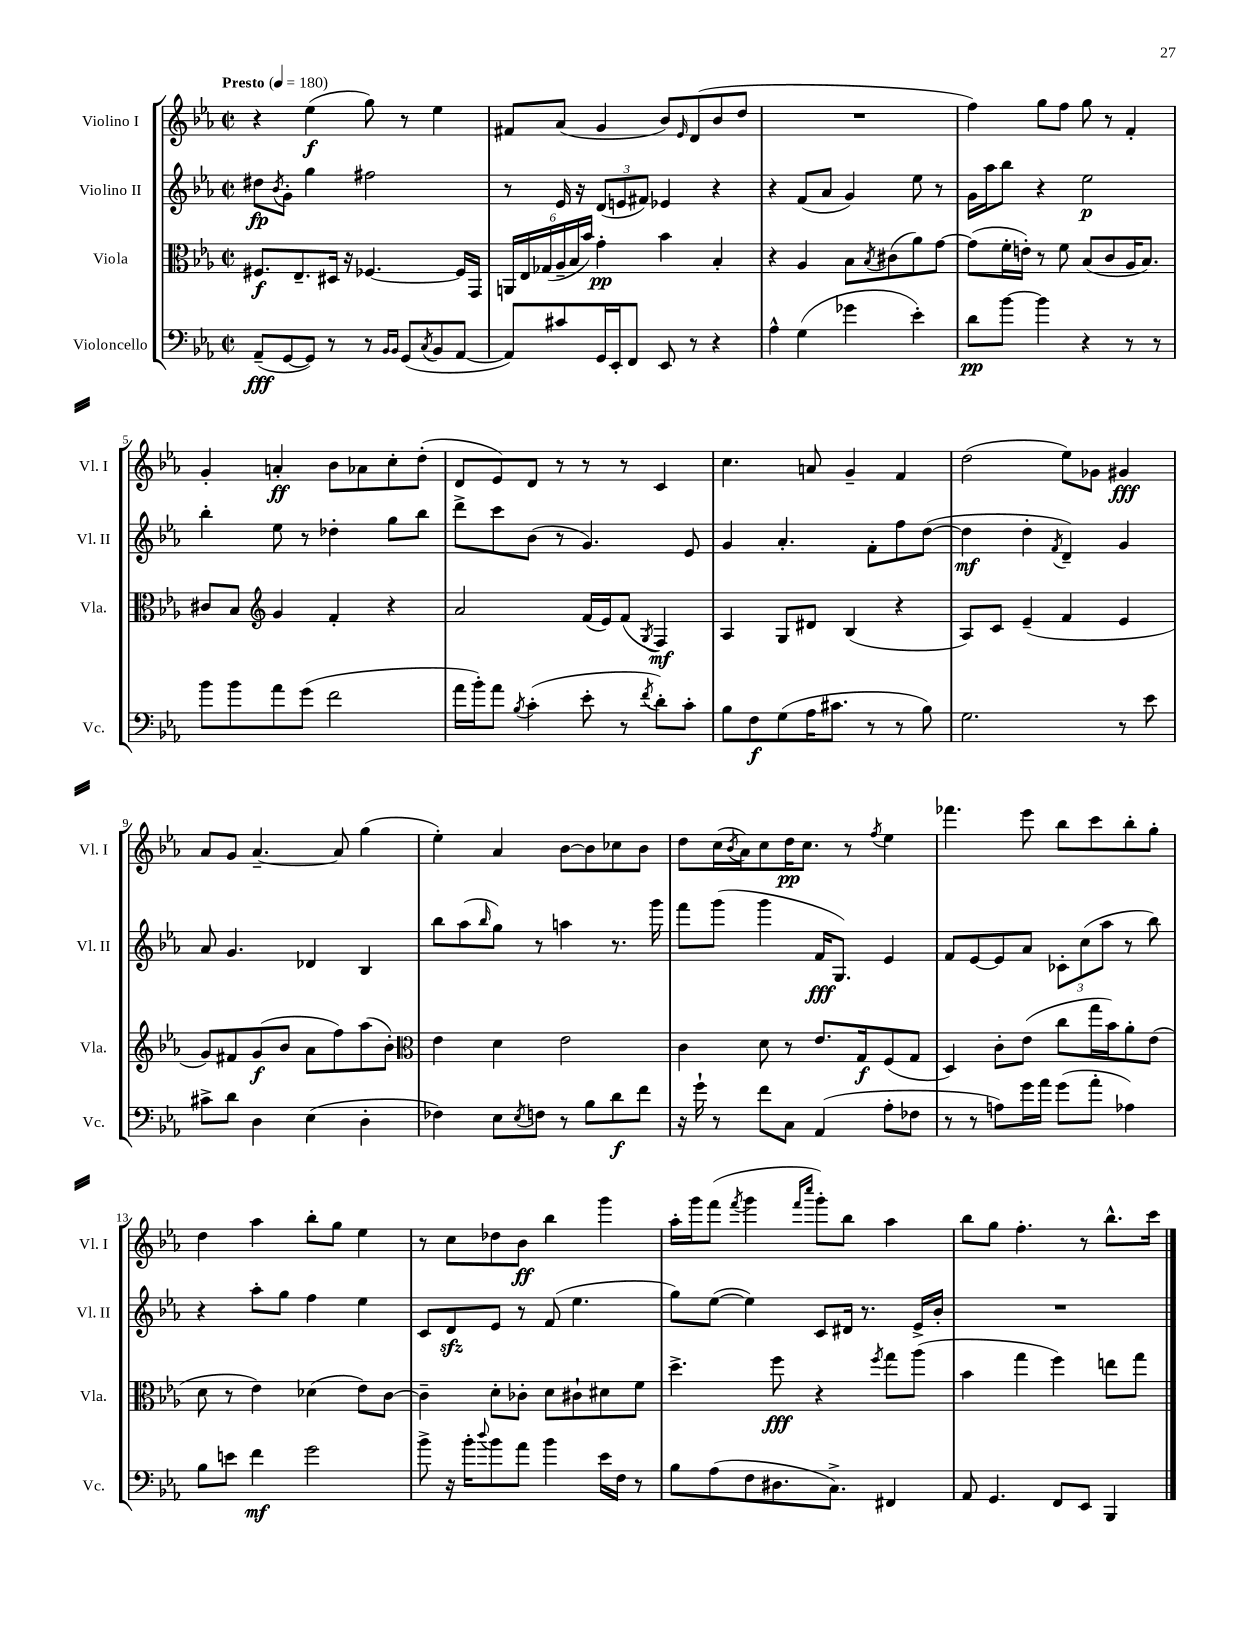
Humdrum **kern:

**kern	**dynam	**kern	**dynam	**kern	**dynam	**kern	**dynam
*part4	*part4	*part3	*part3	*part2	*part2	*part1	*part1
*staff4	*staff4	*staff3	*staff3	*staff2	*staff2	*staff1	*staff1
*I"Violoncello	*	*I"Viola	*	*I"Violino II	*	*I"Violino I	*
*I'Vc.	*	*I'Vla.	*	*I'Vl. II	*	*I'Vl. I	*
*clefF4	*	*clefC3	*	*clefG2	*	*clefG2	*
*k[b-e-a-]	*	*k[b-e-a-]	*	*k[b-e-a-]	*	*k[b-e-a-]	*
*M2/2	*	*M2/2	*	*M2/2	*	*M2/2	*
*met(c|)	*	*met(c|)	*	*met(c|)	*	*met(c|)	*
*MM180	*	*MM180	*	*MM180	*	*MM180	*
=1	=1	=1	=1	=1	=1	=1	=1
!	!	!	!	!	!	!LO:TX:a:B:t=Presto	!
(8AA-~/L	fff	8.F#X/L	f	8dd#X\L	fp	4r	.
.	.	.	.	8qb-/	.	.	.
[8GG/	.	.	.	8g'\J	.	.	.
.	.	8.E-~/	.	.	.	.	.
8GG/J])	.	.	.	4gg\	.	(4ee-\	f
8r	.	16D#X/Jk	.	.	.	.	.
.	.	16r	.	.	.	.	.
8r	.	[4.F-X/	.	2ff#X\	.	8gg\)	.
16qqBB-/LL	.	.	.	.	.	.	.
16qqBB-/JJ	.	.	.	.	.	.	.
(8GG/L	.	.	.	.	.	8r	.
8qC/	.	.	.	.	.	.	.
8BB-/	.	.	.	.	.	4ee-\	.
[8AA-/J	.	16F-/LL]	.	.	.	.	.
.	.	16GG/JJ	.	.	.	.	.
=2	=2	=2	=2	=2	=2	=2	=2
8AA-/L])	.	24AAn/LL	.	8r	.	8f#X/L	.
.	.	24E-/	.	.	.	.	.
.	.	(24G-X/	.	.	.	.	.
8c#X/	.	24A-~/	.	16e-/	.	(8a-/J	.
.	.	24B-/	.	.	.	.	.
.	.	.	.	16r	.	.	.
.	.	24b-/JJ)	.	.	.	.	.
16GG/L	.	4g'\	pp	(12d/L	.	4g/	.
16EE-'/J	.	.	.	.	.	.	.
.	.	.	.	12en/	.	.	.
8FF/J	.	.	.	.	.	.	.
.	.	.	.	12f#X/J)	.	.	.
8EE-/	.	4b-\	.	4e-X/	.	8b-/L)	.
.	.	.	.	.	.	16qqe-/	.
8r	.	.	.	.	.	(8d/	.
4r	.	4B-'/	.	4r	.	8b-/	.
.	.	.	.	.	.	8dd/J	.
=3	=3	=3	=3	=3	=3	=3	=3
4A-^^\	.	4r	.	4r	.	1r	.
(4G\	.	4A-/	.	(8f/L	.	.	.
.	.	.	.	8a-/J	.	.	.
4g-X\	.	8B-\L	.	4g/)	.	.	.
.	.	8qB-/	.	.	.	.	.
.	.	(8c#X\	.	.	.	.	.
4e-'\)	.	8a-\)	.	8ee-\	.	.	.
.	.	[8g\J	.	8r	.	.	.
=4	=4	=4	=4	=4	=4	=4	=4
8d\L	pp	(8g\L]	.	16g\LL	.	4ff\)	.
.	.	.	.	16aa-\J	.	.	.
[8b-\J	.	16f'\L	.	8bb-\J	.	.	.
.	.	16en'\JJ)	.	.	.	.	.
4b-\]	.	8r	.	4r	.	8gg\L	.
.	.	8f\	.	.	.	8ff\J	.
4r	.	(8B-/L	.	2ee-\	p	8gg\	.
.	.	8c/	.	.	.	8r	.
8r	.	16A-/K	.	.	.	4f'/	.
.	.	8.B-/J)	.	.	.	.	.
8r	.	.	.	.	.	.	.
!!LO:LB:g=z
=5	=5	=5	=5	=5	=5	=5	=5
8b-\L	.	8c#X/L	.	4bb-'\	.	4g'/	.
8b-\	.	8B-/J	.	.	.	.	.
*	*	*clefG2	*	*	*	*	*
8a-\	.	4g/	.	8ee-\	.	4an'/	ff
(8g\J	.	.	.	8r	.	.	.
2f\	.	4f'/	.	4dd-X'\	.	8b-\L	.
.	.	.	.	.	.	8a-X\	.
.	.	4r	.	8gg\L	.	8cc'\	.
.	.	.	.	8bb-\J	.	(8dd'\J	.
=6	=6	=6	=6	=6	=6	=6	=6
16a-\LL	.	2a-/	.	8ddd^\L	.	8d/L	.
16b-'\J)	.	.	.	.	.	.	.
8a-\J	.	.	.	8ccc\	.	8e-/)	.
8qB-/	.	.	.	.	.	.	.
(4c'\	.	.	.	(8b-\J	.	8d/J	.
.	.	.	.	8r	.	8r	.
8e-'\	.	(16f/LL	.	4.g/)	.	8r	.
.	.	16e-/J)	.	.	.	.	.
8r	.	(8f/J	.	.	.	8r	.
8qf/	.	8qG/	.	.	.	.	.
8d'\L)	.	4F/)	mf	.	.	4c/	.
8c'\J	.	.	.	8e-/	.	.	.
=7	=7	=7	=7	=7	=7	=7	=7
8B-\L	.	4A-/	.	4g/	.	4.cc\	.
8F\	f	.	.	.	.	.	.
(8G\	.	8G/L	.	4.a-'/	.	.	.
16A-\K	.	8d#X/J	.	.	.	8an/	.
8.c#X\J	.	.	.	.	.	.	.
.	.	(4B-/	.	.	.	4g~/	.
8r	.	.	.	8f'\L	.	.	.
8r	.	4r	.	8ff\	.	4f/	.
8B-\)	.	.	.	([8dd\J	.	.	.
=8	=8	=8	=8	=8	=8	=8	=8
2.G\	.	8A-/L)	.	4dd\]	mf	(2dd\	.
.	.	8c/J	.	.	.	.	.
.	.	(4e-~/	.	4dd'\	.	.	.
.	.	.	.	8qf/	.	.	.
.	.	4f/	.	4d~/)	.	8ee-\L)	.
.	.	.	.	.	.	8g-X\J	.
8r	.	4e-/	.	4g/	.	4g#X/	fff
8e-\	.	.	.	.	.	.	.
!!LO:LB:g=z
=9	=9	=9	=9	=9	=9	=9	=9
8c#X^\L	.	8g/L)	.	8a-/	.	8a-/L	.
8d\J	.	8f#X/	.	4.g/	.	8g/J	.
4D\	.	(8g/	f	.	.	[4.a-~/	.
.	.	8b-/J	.	.	.	.	.
(4E-\	.	8a-\L	.	4d-X/	.	.	.
.	.	8ff\)	.	.	.	8a-/]	.
4D'\	.	(8aa-\	.	4B-/	.	(4gg\	.
.	.	8b-'\J)	.	.	.	.	.
=10	=10	=10	=10	=10	=10	=10	=10
*	*	*clefC3	*	*	*	*	*
4F-X\)	.	4e-\	.	8bb-\L	.	4ee-'\)	.
.	.	.	.	(8aa-\	.	.	.
.	.	.	.	16qqbb-/	.	.	.
8E-\L	.	4d\	.	8gg\J)	.	4a-/	.
8qE-/	.	.	.	.	.	.	.
8Fn\J	.	.	.	8r	.	.	.
8r	.	2e-\	.	4aan\	.	[8b-\L	.
8B-\L	.	.	.	.	.	8b-\]	.
8d\	f	.	.	8.r	.	8cc-X\	.
8f\J	.	.	.	.	.	8b-\J	.
.	.	.	.	16ggg\	.	.	.
=11	=11	=11	=11	=11	=11	=11	=11
16r	.	4c\	.	8fff\L	.	8dd\L	.
16g`\	.	.	.	.	.	.	.
8r	.	.	.	(8ggg\J	.	(16cc\L	.
.	.	.	.	.	.	8qb-/	.
.	.	.	.	.	.	16a-\J)	.
8f\L	.	8d\	.	4ggg\	.	8cc\	.
8C\J	.	8r	.	.	.	16dd\K	pp
.	.	.	.	.	.	8.cc\J	.
(4AA-/	.	8.e-/L	.	16f/KL	fff	.	.
.	.	.	.	8.G/J)	.	.	.
.	.	.	.	.	.	8r	.
.	.	16G/k	f	.	.	.	.
.	.	.	.	.	.	8qff/	.
8A-'\L	.	(8F/	.	4e-/	.	4ee-\	.
8F-X\J	.	8G/J	.	.	.	.	.
=12	=12	=12	=12	=12	=12	=12	=12
8r	.	4D/)	.	8f/L	.	4.fff-X\	.
8r	.	.	.	[8e-/	.	.	.
8An\L)	.	8c'\L	.	8e-/]	.	.	.
16g\L	.	(8e-\J	.	8a-/J	.	8eee-\	.
16a-\JJ	.	.	.	.	.	.	.
(8g\L	.	8cc\L	.	12c-X'\L	.	8bb-\L	.
.	.	.	.	(12cc\	.	.	.
8a-'\J	.	16gg\L	.	.	.	8ccc\	.
.	.	.	.	12aa-\J	.	.	.
.	.	16b-\J)	.	.	.	.	.
4A-X\)	.	8a-'\	.	8r	.	8bb-'\	.
.	.	(8e-\J	.	8bb-\)	.	8gg'\J	.
!!LO:LB:g=z
=13	=13	=13	=13	=13	=13	=13	=13
8B-\L	.	8d\	.	4r	.	4dd\	.
8en\J	.	8r	.	.	.	.	.
4f\	mf	4e-\)	.	8aa-'\L	.	4aa-\	.
.	.	.	.	8gg\J	.	.	.
2g\	.	(4d-X\	.	4ff\	.	8bb-'\L	.
.	.	.	.	.	.	8gg\J	.
.	.	8e-\L)	.	4ee-\	.	4ee-\	.
.	.	[8c\J	.	.	.	.	.
=14	=14	=14	=14	=14	=14	=14	=14
8b-^\	.	4c~\]	.	8c/L	.	8r	.
16r	.	.	.	8dzz/	.	8cc\L	.
16b-'\KL	.	.	.	.	.	.	.
8qqdd/	.	.	.	.	.	.	.
8b-\	.	8d'\L	.	8e-/J	.	8dd-X\	.
8a-\J	.	8c-X'\J	.	8r	.	8b-\J	ff
4b-\	.	8d\L	.	(8f/	.	4bb-\	.
.	.	8c#X`\	.	4.ee-\	.	.	.
16e-\LL	.	8d#X\	.	.	.	4ggg\	.
16F\JJ	.	.	.	.	.	.	.
8r	.	8f\J	.	.	.	.	.
=15	=15	=15	=15	=15	=15	=15	=15
8B-\L	.	4.dd^\	.	8gg\L)	.	16aa-'\LL	.
.	.	.	.	.	.	16ggg\J	.
(8A-\	.	.	.	([8ee-\J	.	(8fff\J	.
.	.	.	.	.	.	8qfff/	.
8F\	.	.	.	4ee-\])	.	4ggg\	.
8.D#X\	.	8ff\	fff	.	.	.	.
.	.	.	.	.	.	16qqfff/LL	.
.	.	.	.	.	.	16qqcccc/JJ	.
.	.	4r	.	8c/L	.	8ggg'\L)	.
8.C^\J)	.	.	.	.	.	.	.
.	.	.	.	16d#X/Jk	.	8bb-\J	.
.	.	.	.	8.r	.	.	.
.	.	8qff/	.	.	.	.	.
4FF#X/	.	8gg\L	.	.	.	4aa-\	.
.	.	(8aa-\J	.	16e-^/LL	.	.	.
.	.	.	.	16b-'/JJ	.	.	.
=16	=16	=16	=16	=16	=16	=16	=16
8AA-/	.	4b-\	.	1r	.	8bb-\L	.
4.GG/	.	.	.	.	.	8gg\J	.
.	.	4gg\	.	.	.	4.ff'\	.
8FF/L	.	4ff\)	.	.	.	.	.
8EE-/J	.	.	.	.	.	8r	.
4BBB-/	.	8een\L	.	.	.	8.bb-^^\L	.
.	.	8gg\J	.	.	.	.	.
.	.	.	.	.	.	16ccc\Jk	.
==	==	==	==	==	==	==	==
*-	*-	*-	*-	*-	*-	*-	*-
